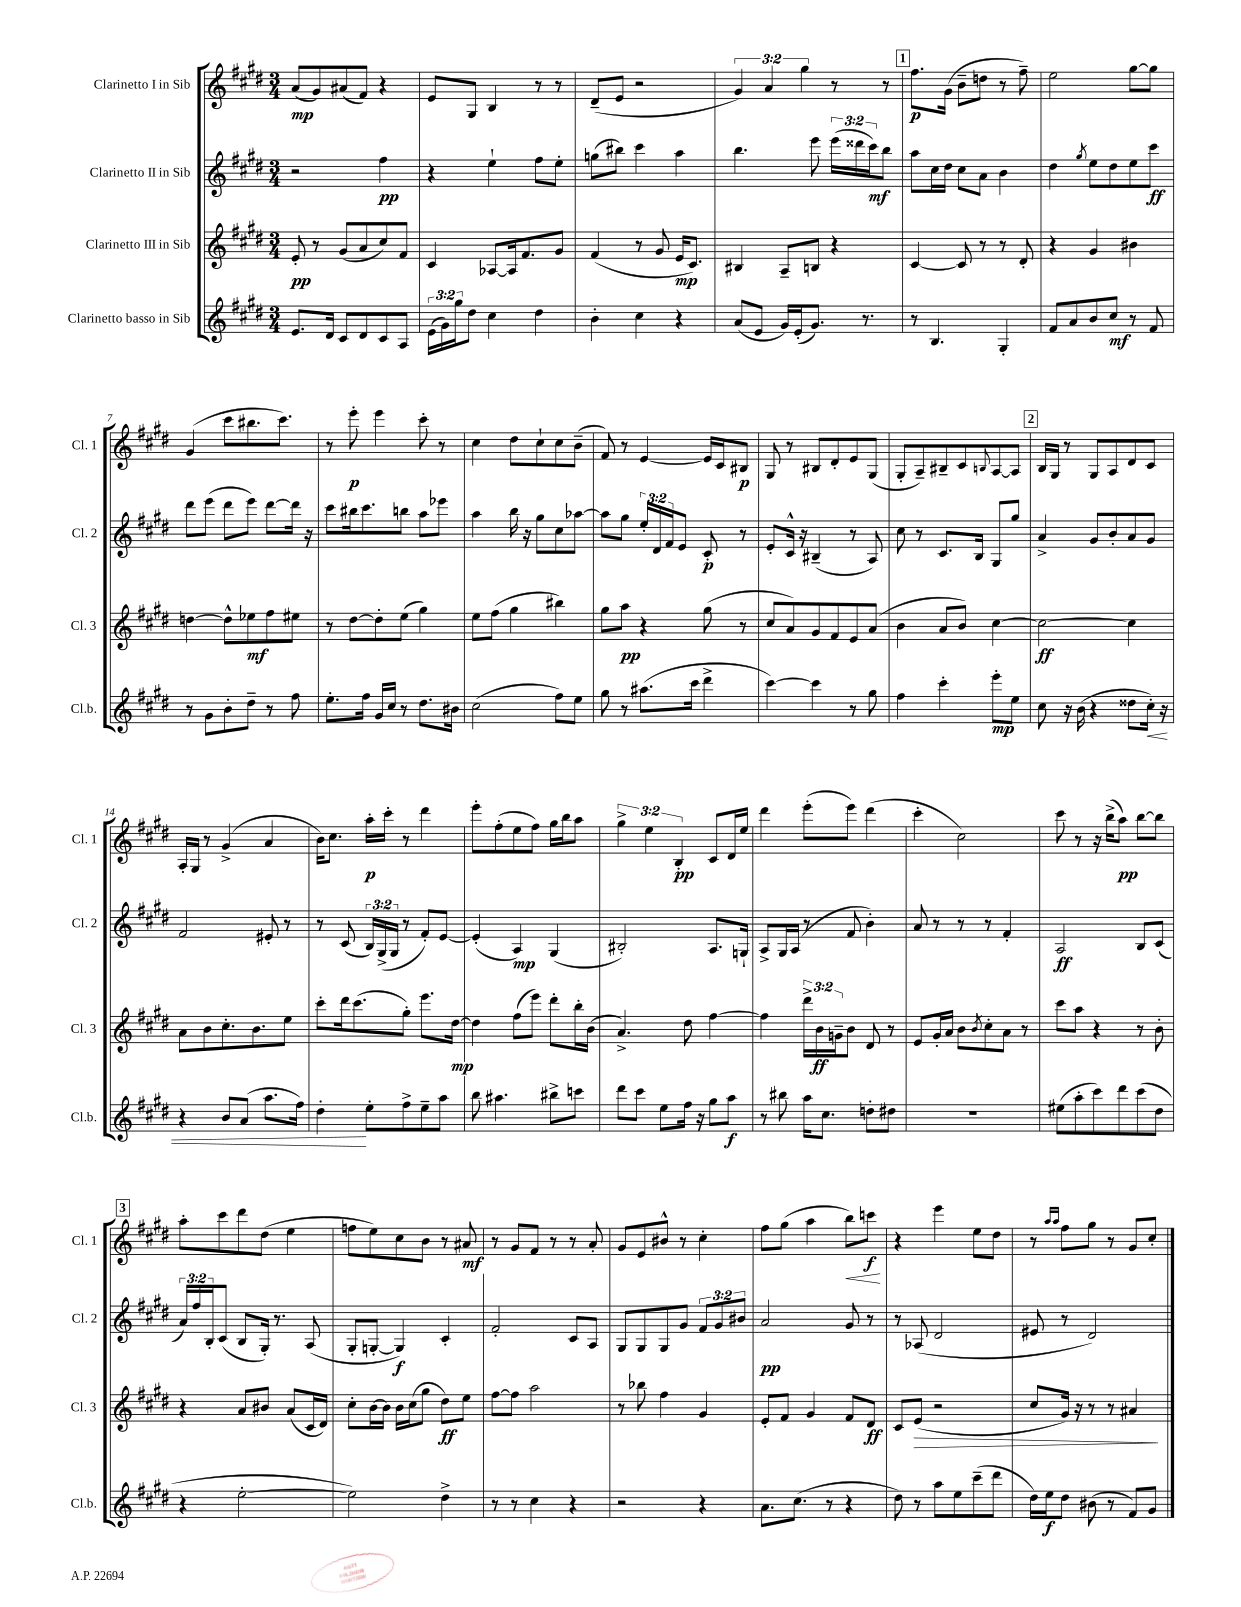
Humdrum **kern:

**kern	**kern	**kern	**kern
*staff4	*staff3	*staff2	*staff1
*clefG2	*clefG2	*clefG2	*clefG2
*k[f#c#g#d#]	*k[f#c#g#d#]	*k[f#c#g#d#]	*k[f#c#g#d#]
*M3/4	*M3/4	*M3/4	*M3/4
8.e/L	8e'/	2r	(8a/L
.	8r	.	8g#/)
16d#/Jk	.	.	.
8c#/L	(8g#/L	.	(8a#/
8d#/	8a/	.	8f#/J)
8c#/	8cc#/)	4ff#\	4r
8A/J	8f#/J	.	.
=	=	=	=
(24e\LL	4c#/	4r	8e/L
24g#\)	.	.	.
24gg#\J	.	.	.
8dd#\J	.	.	8G#/J
4cc#\	[8A-/L	4ee`\	4B/
.	16A-/]k	.	.
.	8.f#/	.	.
4dd#\	.	8ff#\L	8r
.	8g#/J	8ee'\J	8r
=	=	=	=
4b'\	(4f#/	(8gg\L	(8d#~/L
.	.	8bb#\J)	8e/J
4cc#\	8r	4ccc#\	2r
.	8g#/	.	.
4r	16e/LK	4aa\	.
.	8.c#/J)	.	.
=	=	=	=
(8a/L	4B#/	4.bb\	6g#/)
8e/J	.	.	.
.	.	.	6a/
16g#/LL)	8A~/L	.	.
(16e'/J	.	.	.
.	.	.	6gg#\
8.g#/J)	8B/J	8eee\	.
.	4r	(24eee\LL	8r
.	.	24ddd##\	.
8.r	.	.	.
.	.	24ccc#\J)	.
.	.	8bb\J	8r
=	=	=	=
8r	[4c#/	8aa\L	8.ff#\L
4.B/	.	16cc#\L	.
.	.	16dd#\JJ	(16g#\Jk
.	8c#/]	8cc#\L	8b~\L
.	8r	8a\J	8dd\J
4G#'/	8r	4b\	8r
.	8d#'/	.	8ff#~\)
=	=	=	=
8f#/L	4r	4dd#\	2ee\
8a/	.	.	.
.	.	8qgg#/	.
8b/	4g#/	8ee\L	.
8cc#/J	.	8dd#\	.
8r	4b#\	8ee\	[8gg#\L
8f#/	.	8ccc#\J	8gg#\]J
=	=	=	=
8r	[4dd\	8ddd#\L	(4g#/
8g#\L	.	(8eee\J	.
8b'\	8dd^^\]L	8ddd#\L	8ccc#\L
8dd#~\J	8ee-\	8eee\J)	8.bb#\
8r	8ff#\	[8ddd#\L	.
.	.	.	8.ccc#\J)
8ff#\	8ee#\J	16ddd#\]Jk	.
.	.	16r	.
=	=	=	=
8.ee'\L	8r	8ccc#\L	8r
.	[8dd#\L	16bb#\k	8eee'\
16ff#\Jk	.	8.ccc#\	.
16g#/LL	8dd#'\]	.	4eee\
16cc#/JJ	.	.	.
8r	(8ee\J	8bb\J	.
8.dd#\L	4gg#\)	8aa\L	8ccc#'\
.	.	8eee-\J	8r
16b#\Jk	.	.	.
=	=	=	=
(2cc#\	8ee\L	4aa\	4cc#\
.	(8ff#\J	.	.
.	4gg#\	16bb\	8dd#\L
.	.	16r	.
.	.	8gg#\L	8cc#`\
8ff#\L)	4bb#\)	8cc#\	8cc#\
8ee\J	.	[8aa-\J	(8b~\J
=	=	=	=
8gg#\	8gg#\L	8aa-\]L	8f#/)
8r	8aa\J	8gg#\J	8r
(8.aa#\L	4r	24ee'/LL	[4e/
.	.	24d#/	.
.	.	24f#/J	.
.	.	8e/J	.
16ccc#\Jk	.	.	.
4ddd#^\	(8gg#\	8c#'/	16e/]LL
.	.	.	16c#/J
.	8r	8r	8B#/J
=	=	=	=
[4ccc#\)	8cc#/L	8e'/L	8G#/
.	8a/)	16c#^^/Jk	8r
.	.	16r	.
4ccc#\]	8g#/	(4B#~/	8B#/L
.	8f#/	.	8d#'/
8r	8e/	8r	8e/
8gg#\	(8a/J	8A/)	(8G#/J
=	=	=	=
4ff#\	4b\	8cc#\	8G#'/L
.	.	8r	8A~/)
4ccc#'\	8a/L	8.c#/L	8B#~/
.	8b/J)	.	8c#/
.	.	16B/Jk	.
.	.	.	8qqB/
8eee'\L	[4cc#\	8G#/L	[8A/
8ee\J	.	8gg#/J	8A/]J
=	=	=	=
8cc#\	2cc#\_	4a^/	16B/LL
.	.	.	16G#/JJ
16r	.	.	8r
(16b\	.	.	.
4r	.	8g#/L	8G#/L
.	.	8b'/	8A/
8dd##\L	4cc#\]	8a/	8d#/
16cc#'\Jk)	.	8g#/J	8c#/J
16r	.	.	.
=	=	=	=
4r	8a\L	2f#/	16A'/LL
.	.	.	16G#/JJ
.	8b\	.	8r
8b/L	8.cc#'\	.	(4g#^/
(8a/J	.	.	.
.	8.b\	.	.
8.aa\L	.	8e#'/	4a/
.	8ee\J	8r	.
16ff#\Jk)	.	.	.
=	=	=	=
4dd#'\	8ccc#'\L	8r	16b\LK)
.	.	.	8.cc#\J
.	16ddd#\k	(8c#/	.
.	(8.ccc#\	.	.
8ee'\L	.	24B/LL)	16aa'\LL
.	.	(24G#^/	.
.	.	.	16ccc#'\JJ
.	.	24G#/JJ	.
8ff#^\	8gg#'\J)	8r	8r
8ee~\	8.eee\L	8f#'/L)	4ddd#\
8aa\J	.	[8e/J	.
.	[16dd#\Jk	.	.
=	=	=	=
8bb\	4dd#\]	(4e'/]	8eee'\L
4.aa#\	.	.	(8ff#'\
.	(8ff#\L	4A/)	8ee\
.	8eee\J)	.	8ff#\J)
8bb#^\L	8ddd#'\L	(4G#/	16gg#\LL
.	.	.	16bb\J
8ccc\J	16bb'\L	.	8aa\J
.	(16b\JJ	.	.
=	=	=	=
8ddd#\L	4.a^/)	2B#'/)	6gg#^\
8ccc#\J	.	.	.
.	.	.	6ee\
8ee\L	.	.	.
.	.	.	6B'/
16ff#\Jk	8dd#\	.	.
16r	.	.	.
8gg#\L	[4ff#\	8.A/L	8c#/L
8aa\J	.	.	16d#/L
.	.	16G`/Jk	16ee/JJ
=	=	=	=
8r	4ff#\]	8A^/L	4ddd#\
8bb#\	.	16G#/L	.
.	.	(16A/JJ	.
16aa\LK	24ddd#^\LL	8r	(8eee'\L
.	24b\	.	.
8.cc#\J	.	.	.
.	24g~\J	.	.
.	8b\J	8f#/	8eee\J)
8dd'\L	8d#/	4b'\)	(4ddd#\
8dd#\J	8r	.	.
=	=	=	=
2.r	8e/L	8a/	4ccc#'\
.	16g#'/L	8r	.
.	16a/JJ	.	.
.	8b\L	8r	2cc#\)
.	8qb/	.	.
.	8cc#'\	8r	.
.	8a\J	4f#'/	.
.	8r	.	.
=	=	=	=
(8ee#\L	8ccc#\L	2A/	8ccc#\
8aa'\	8aa\J	.	8r
8ccc#\)	4r	.	16r
.	.	.	(16bb^\LK
8ddd#\	.	.	8aa\J)
(8ccc#\	8r	8B/L	[8bb\L
8dd#\J	8b'\	(8c#/J	8bb\]J
=	=	=	=
4r	4r	24a/LL)	8aa'\L
.	.	24ff#/	.
.	.	24B'/J	.
.	.	(8c#/J	8ccc#\
[2ee'\	8a/L	8B/L	8ddd#\
.	8b#/J	16G#'/Jk)	(8dd#\J
.	.	8.r	.
.	(8a/L	.	4ee\
.	16c#/L	(8A/	.
.	16d#/JJ)	.	.
=	=	=	=
2ee\])	8cc#'\L	8G#'/L	8ff\L
.	[16b\L	[8G'/J	8ee\)
.	16b\]JJ	.	.
.	16b\LL	4G/])	8cc#\
.	(16cc#\J	.	.
.	8gg#\J	.	8b\J
4dd#^\	8dd#\L)	4c#'/	8r
.	8ee\J	.	8a#/
=	=	=	=
8r	[8ff#\L	2f#'/	8r
8r	8ff#\]J	.	8g#/L
4cc#\	2aa\	.	8f#/J
.	.	.	8r
4r	.	8c#/L	8r
.	.	8A/J	8a'/
=	=	=	=
2r	8r	8G#/L	8g#/L
.	8bb-\	8G#/	8e/
.	4ff#\	8G#/	8b#^^/J
.	.	8g#/J	8r
4r	4g#/	12f#/L	4cc#'\
.	.	12g#/	.
.	.	12b#/J	.
=	=	=	=
8.a\L	8e'/L	2a/	8ff#\L
.	8f#/J	.	(8gg#\J
(8.cc#\J	.	.	.
.	4g#/	.	4aa\
8r	.	.	.
4r	8f#/L	8g#/	8bb\L)
.	8d#/J	8r	8ccc\J
=	=	=	=
8dd#\)	8c#/L	8r	4r
8r	(8e/J	(8A-/	.
8aa\L	2r	2d#/	4eee\
8ee\	.	.	.
(8ccc#~\	.	.	8ee\L
8ddd#\J	.	.	8dd#\J
=	=	=	=
16dd#\LL)	8cc#/L	8e#/	8r
16ee\J	.	.	.
.	.	.	16qqaa/LL
.	.	.	16qqaa/JJ
8dd#\J	16g#/Jk)	8r	8ff#\L
.	16r	.	.
(8b#\	8r	2d#/)	8gg#\J
8r	8r	.	8r
8f#/L)	4a#/	.	8g#/L
8g#/J	.	.	8cc#'/J
==	==	==	==
*-	*-	*-	*-
